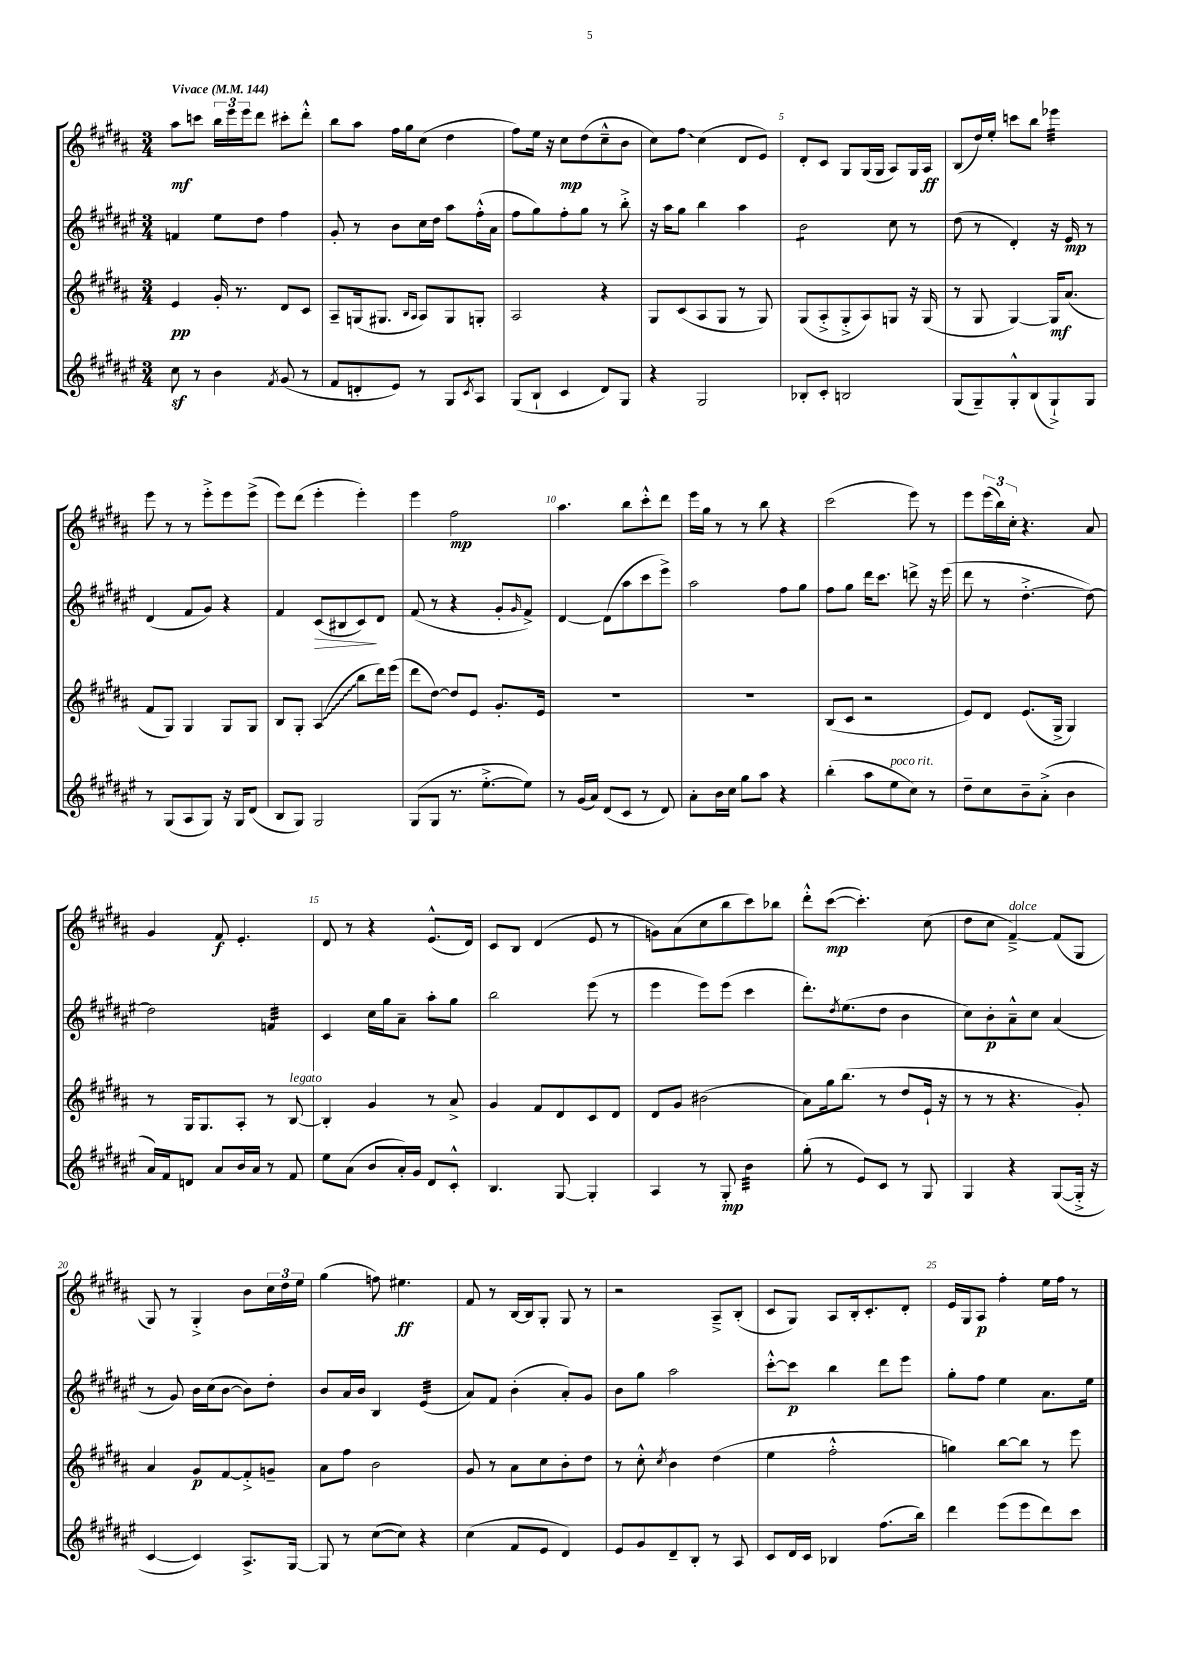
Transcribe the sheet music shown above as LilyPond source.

<<
\new StaffGroup <<
\new Staff = "s0" {
    \clef treble \key b \major \numericTimeSignature \time 3/4 \tempo "Vivace" 4 = 144
    ais''8\mf c'''8 \tuplet 3/2 { b''16 e'''16 e'''16 } dis'''8 cis'''8-. dis'''8-.-^ |
    b''8 ais''8 fis''16 gis''16 cis''8( dis''4 |
    fis''8) e''16 r16 cis''8\mp dis''8( cis''8---^ b'8 |
    cis''8) \once \override Glissando.style = #'zigzag fis''8\glissando cis''4( dis'8 e'8) |
    dis'8-. cis'8 gis8 gis16( gis16 ais8) gis16 ais16\ff |
    b8( dis''16) e''16-. c'''8 b''8 ees'''4:32 |
    e'''8 r8 r8 e'''8-.-> e'''8 e'''8->( |
    e'''8) dis'''8( e'''4-. e'''4-.) |
    e'''4 fis''2\mp |
    ais''4. b''8 cis'''8-.-^ dis'''8 |
    e'''16 gis''16 r8 r8 b''8 r4 |
    cis'''2( e'''8) r8 |
    e'''8 \tuplet 3/2 { e'''16( b''16) cis''16-. } r4. ais'8 |
    gis'4 fis'8\f e'4.-. |
    dis'8 r8 r4 e'8.-^( dis'16) |
    cis'8 b8 dis'4( e'8 r8 |
    g'8) ais'8( cis''8 b''8 cis'''8) bes''8 |
    dis'''8-.-^ cis'''8~\mp( cis'''4.-.) cis''8( |
    dis''8 cis''8 fis'4~--->^\markup { \italic "dolce" }) fis'8( gis8 |
    gis8) r8 gis4-.-> b'8 \tuplet 3/2 { cis''16 dis''16 e''16 } |
    gis''4( f''8) eis''4.\ff |
    fis'8 r8 b16~ b16 gis8-. gis8 r8 |
    r2 ais8---> b8-.( |
    cis'8 gis8) ais8 b16-. cis'8.-. dis'8-. |
    e'16 gis16 ais8\p fis''4-. e''16 fis''16 r8 \bar "|." |
}
\new Staff = "s1" {
    \clef treble \key fis \major \numericTimeSignature \time 3/4
    f'4 eis''8 dis''8 fis''4 |
    gis'8-. r8 b'8 cis''16 dis''16 ais''8 fis''16-.-^( ais'16 |
    fis''8 gis''8) fis''8-. gis''8 r8 b''8-.-> |
    r16 ais''16 gis''8 b''4 ais''4 |
    b'2:8 cis''8 r8 |
    dis''8( r8 dis'4-.) r16 eis'16\mp r8 |
    dis'4( fis'8 gis'8) r4 |
    fis'4 cis'8\>( bis8 cis'8\!) dis'8 |
    fis'8( r8 r4 gis'8-. \grace { gis'16 } fis'8->) |
    dis'4~ dis'8( ais''8 cis'''8 eis'''8->) |
    ais''2 fis''8 gis''8 |
    fis''8 gis''8 dis'''16 cis'''8. d'''8-> r16 eis'''16( |
    dis'''8 r8 dis''4.~-.-> dis''8~) |
    dis''2 f'4:32 |
    cis'4 cis''16 gis''16 ais'8-- ais''8-. gis''8 |
    b''2 eis'''8( r8 |
    eis'''4 eis'''8) eis'''8( cis'''4 |
    dis'''8.-.) \acciaccatura { dis''8 } eis''8.( dis''8 b'4 |
    cis''8) b'8-.\p ais'8---^ cis''8 ais'4( |
    r8 gis'8) b'16 cis''16( b'8~ b'8) dis''8-. |
    b'8 ais'16 b'16 b4 eis'4:32( |
    ais'8) fis'8 b'4-.( ais'8-.) gis'8 |
    b'8 gis''8 ais''2 |
    cis'''8~-.-^ cis'''8\p b''4 dis'''8 eis'''8 |
    gis''8-. fis''8 eis''4 ais'8. eis''16 \bar "|." |
}
\new Staff = "s2" {
    \clef treble \key b \major \numericTimeSignature \time 3/4
    e'4\pp gis'16-. r8. dis'8 cis'8 |
    ais8-- g16( gis8. \grace { b16 ais16 } ais8) gis8 g8-. |
    ais2 r4 |
    gis8 cis'8( ais8 gis8 r8 gis8) |
    gis8( ais8-.-> gis8-.-> ais8) g8 r16 g16( |
    r8 gis8 gis4~) gis16\mf ais'8.( |
    fis'8 gis8) gis4 gis8 gis8 |
    b8 gis8-. \once \override Glissando.style = #'zigzag ais4\glissando( b''8 dis'''16) e'''16( |
    dis'''8 dis''8~) dis''8 e'8 gis'8.-. e'16 |
    R2. |
    R2. |
    b8( cis'8 r2 |
    e'8) dis'8 e'8.( gis16-> gis4) |
    r8 gis16 gis8. ais8-. r8 b8~^\markup { \italic "legato" } |
    b4-. gis'4 r8 ais'8-> |
    gis'4 fis'8 dis'8 cis'8 dis'8 |
    dis'8 gis'8 bis'2( |
    ais'8) gis''16 b''8.( r8 dis''8 e'16-! r16 |
    r8 r8 r4. gis'8-.) |
    ais'4 gis'8\p fis'8~ fis'8-.-> g'8-- |
    ais'8 fis''8 b'2 |
    gis'8 r8 ais'8 cis''8 b'8-. dis''8 |
    r8 cis''8-.-^ \acciaccatura { cis''8 } b'4 dis''4( |
    e''4 fis''2-.-^ |
    g''4) b''8~ b''8 r8 e'''8 \bar "|." |
}
\new Staff = "s3" {
    \clef treble \key fis \major \numericTimeSignature \time 3/4
    cis''8\sf r8 b'4 \acciaccatura { fis'8 } gis'8( r8 |
    fis'8 d'8-. eis'8) r8 gis8 \acciaccatura { cis'8 } ais8 |
    gis8( b8-! cis'4 dis'8) gis8 |
    r4 gis2 |
    bes8-. cis'8-. b2 |
    gis8( gis8--) gis8-.-^ b8( gis8-!->) gis8 |
    r8 gis8( ais8 gis8) r16 gis16 dis'8( |
    b8 gis8) gis2 |
    gis8( gis8 r8. eis''8.~-.-> eis''8) |
    r8 gis'16( ais'16) dis'8( cis'8 r8 dis'8) |
    ais'8-. b'16 cis''16 gis''8 ais''8 r4 |
    b''4-.( ais''8 eis''8^\markup { \italic "poco rit." } cis''8) r8 |
    dis''8-- cis''8 b'8-- ais'8-.->( b'4 |
    ais'16) fis'16 d'8 ais'8 b'16 ais'16 r8 fis'8 |
    eis''8 ais'8( b'8 ais'16-.) gis'16 dis'8 cis'8-.-^ |
    b4. gis8~ gis4-. |
    ais4 r8 gis8-.\mp b'4:32 |
    gis''8-.( r8 eis'8) cis'8 r8 gis8 |
    gis4 r4 gis8~( gis16-.-> r16 |
    cis'4~ cis'4) ais8.-> gis16~ |
    gis8 r8 cis''8~( cis''8) r4 |
    cis''4( fis'8 eis'8 dis'4) |
    eis'8 gis'8 dis'8-- b8-. r8 ais8 |
    cis'8 dis'16 cis'16 bes4 fis''8.( b''16) |
    dis'''4 eis'''8( eis'''8 dis'''8) cis'''8 \bar "|." |
}
>>
>>
\layout { \context { \Score \override BarNumber.break-visibility = ##(#f #t #t) barNumberVisibility = #(every-nth-bar-number-visible 5) } }
